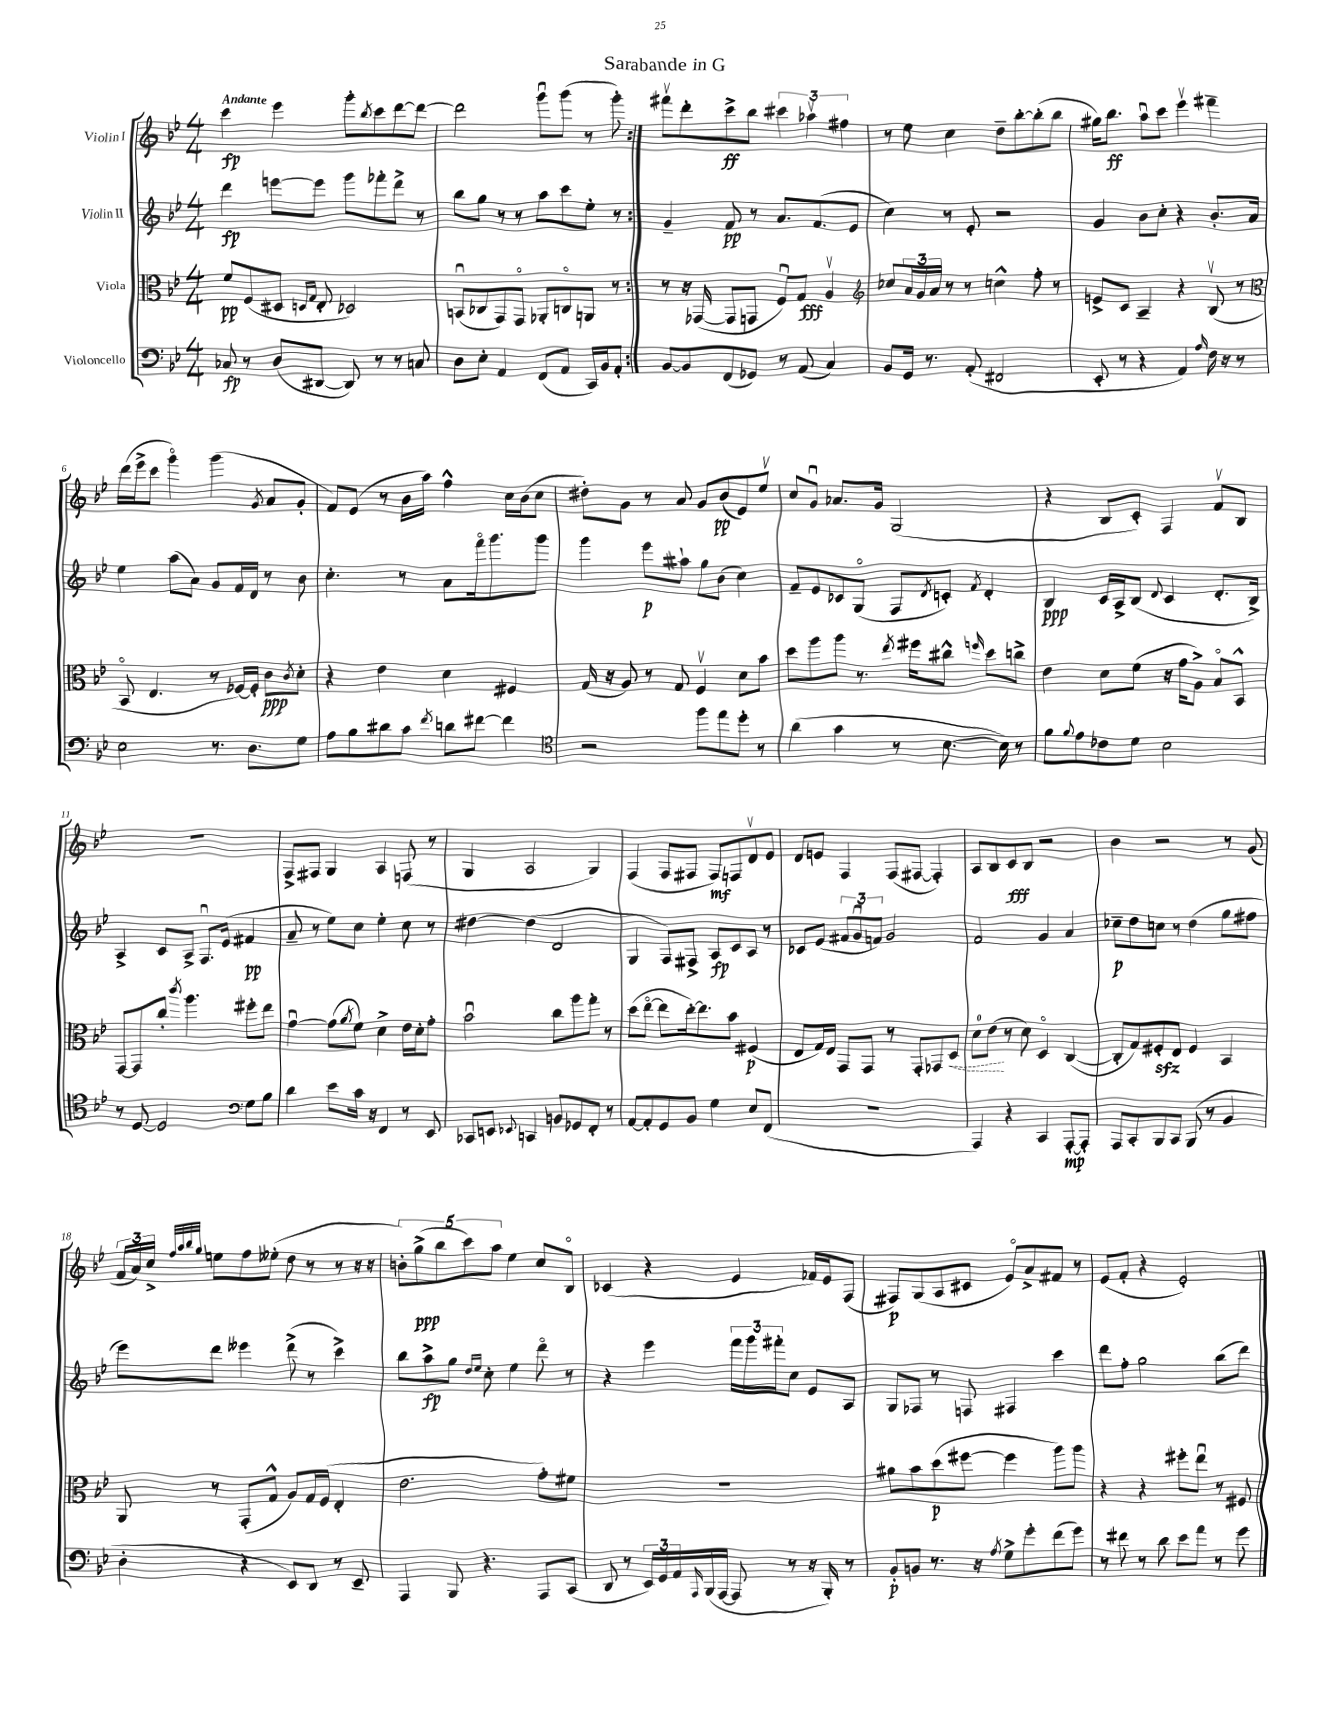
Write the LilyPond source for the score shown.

\header { title = "Sarabande in G" }
<<
\new StaffGroup <<
\new Staff = "s0" \with { instrumentName = "Violin I" } {
    \clef treble \key bes \major \numericTimeSignature \time 4/4 \tempo "Andante"
    \repeat volta 2 { c'''4\fp ees'''4 g'''8-. \acciaccatura { bes''8 } c'''8 d'''8~ d'''8~ |
    d'''2 g'''8\downbow g'''8( r8 g'''8-.) | }
    fis'''8\upbow d'''8-. c'''8->\ff bes''8 \tuplet 3/2 { cis'''4 aes''4\upbow fis''4 } |
    r8 ees''8 c''4 d''8-- bes''8~-. bes''8-.( bes''8 |
    gis''16) bes''8.\ff a''8\downbow c'''8 ees'''4\upbow fis'''4-- |
    d'''16( ees'''16-> c'''8 g'''4\flageolet) g'''4( \acciaccatura { g'8 } a'8 g'8-. |
    f'8) ees'8( r8 bes'16 a''16) f''4-^ c''16 bes'16( c''8 |
    dis''8-.) g'8 r8 a'8 g'8 bes'8\pp( ees'8) ees''8\upbow |
    c''8 g'8\downbow aes'8. g'16 g2( |
    r4 bes8 c'8-.) f4 f'8\upbow bes8 |
    R1 |
    f8-> fis8 g4 a4 f8( r8 |
    g4 a2 g4) |
    f4( f8 fis8 fis8\mf) f8 d'8\upbow ees'8 |
    d'8 e'8 f4 f8( fis8~ fis4-.) |
    a8 bes8 c'8\fff bes8 r2 |
    bes'4 r2 r8 g'8( |
    \tuplet 3/2 { f'16 a'16) c''16-> } \grace { f''32 a''32 bes''32 g''32 } e''8 f''8 eeses''8-.( d''8 r8 r8 r16 r16 |
    \tuplet 5/4 { b'8-.) g''8->\ppp( bes''8 c'''8) a''8 } ees''4 c''8 bes8\flageolet |
    ces'4( r4 ees'4 fes'16) ees'16 f8( |
    fis8\p) g8( a8 cis'8 ees'8\flageolet) a'8-> fis'8 r8 |
    ees'8( f'8-. r4 ees'2-.) \bar "|." |
}
\new Staff = "s1" \with { instrumentName = "Violin II" } {
    \clef treble \key bes \major \numericTimeSignature \time 4/4
    \repeat volta 2 { d'''4\fp e'''8~ e'''8 g'''8 fes'''8-. d'''8-> r8 |
    bes''8 g''8 r8 r8 a''8 c'''8 ees''8-. r8 | }
    g'4-- f'8\pp r8 a'8. f'8.( ees'8 |
    c''4) r8 ees'8-. r2 |
    g'4 bes'8 c''8-. r4 bes'8.-. a'16 |
    ees''4 a''8( a'8) g'8 f'16 d'16 r8 bes'8 |
    c''4.-. r8 a'8 f'''16\flageolet g'''8. g'''8 |
    g'''4 ees'''8\p ais''8-! g''8 bes'8( c''4) |
    f'8-- ees'8 ces'8 g8\flageolet( f8 \acciaccatura { d'8 } c'8-.) \acciaccatura { f'8 } d'4-. |
    bes4\ppp c'16 a16-> bes8( \appoggiatura { d'8 } c'4 d'8.-. bes16->) |
    a4-> c'8 a8-> f8.\downbow ees'16( fis'4\pp |
    a'8-- r8 ees''8) c''8 ees''4-. c''8 r8 |
    dis''4~ dis''4( d'2 |
    g4 f8) fis8-> a8\fp c'8 a8 r8 |
    ces'8 ees'8( \tuplet 3/2 { fis'8 g'8\downbow f'8) } g'2 |
    f'2 g'4 a'4 |
    ces''8--\p d''8 c''8 r8 d''4( g''8 fis''8 |
    ees'''8) d'''8 eeses'''4 d'''8->( r8 c'''4->) |
    bes''8 a''8->\fp g''8 \grace { d''16 ees''16 } c''8-. ees''4 d'''8\flageolet r8 |
    r4 ees'''4 \tuplet 3/2 { f'''16 g'''16 fis'''16-. } c''8 ees'8 a8 |
    g8 fes8 r8 f8 fis4 c'''4 |
    d'''8 f''8-. g''2 bes''8( d'''8) \bar "|." |
}
\new Staff = "s2" \with { instrumentName = "Viola" } {
    \clef alto \key bes \major \numericTimeSignature \time 4/4
    \repeat volta 2 { f'8\pp f8( dis8 \grace { d16 g16 } ees8-. des2) |
    b,8\downbow( ces8 g,8) g,8\flageolet aes,8-. c8\flageolet a,8 r8 | }
    r8 r16 ges,16~( ges,8 g,8 f8\downbow) g8\fff a4\upbow |
    \clef treble ces''8 \tuplet 3/2 { a'16 g'16 a'16 } r8 r8 c''4-^ f''8-. r8 |
    e'8-> c'8 a4-- r4 bes8\upbow( r8 |
    \clef alto bes,8\flageolet ees4. r8 fes16~) fes16-. c'8\ppp \acciaccatura { c'8 } d'8-. |
    r4 ees'4 d'4 fis4 |
    g16( r16 a8) r8 g8 f4\upbow d'8 bes'8 |
    d''8 a''8 a''8 r8. \acciaccatura { ees''8 } fis''16 cis''8-^ \grace { f''16 } d''8 c''8-> |
    ees'4 d'8 f'8( r16 g'16 a8->) bes8\flageolet bes,8-^ |
    g,8~ g,8 c''8-. \acciaccatura { c'''8 } a''4. fis''8-. ees''8 |
    g'4~\downbow g'8( \acciaccatura { a'8 } f'8) d'4-> ees'16 d'16-. g'8-. |
    bes'2\downbow c''8 a''8 g''8-. r8 |
    d''8( ees''8~\flageolet ees''8 ees''16~-.) ees''8. bes'8 fis4\p( |
    ees8 g16) ees16 g,8 g,8 r8 g,8-. ges,8 \once \override Hairpin.style = #'dashed-line d8\< |
    d'8-0 ees'8\!( r8 d'8) d4\flageolet c4~( |
    c8-. g8) fis8-.\sfz ees8 fis4 bes,4 |
    a,8 r8 g,8-.( g8-^ a8) g16 f16( ees4-. |
    ees'2. g'8-.) fis'8 |
    R1 |
    ais'8 bes'8 d''8\p( fis''8~ fis''4 a''8) a''8 |
    r4 r4 fis''8-. ees''8\downbow r8 fis8 \bar "|." |
}
\new Staff = "s3" \with { instrumentName = "Violoncello" } {
    \clef bass \key bes \major \numericTimeSignature \time 4/4
    \repeat volta 2 { ces8\fp r8 d8( dis,8~ dis,8) r8 r8 c8 |
    d8 ees8-. a,4 f,8( a,8 c,16) bes,16 a,8-. | }
    bes,8~ bes,8 f,8( ges,8) r8 a,8( c4) |
    bes,8 g,16 r8. a,8-.( fis,2 |
    ees,8-. r8 r4 a,4) \grace { a16 } f16 r16 r8 |
    ees2 r8. d8. g8 |
    a8 bes8 dis'8 c'8 \acciaccatura { f'8 } d'8 fis'8~ fis'4 |
    \clef tenor r2 f''8 ees''8 d''8-. r8 |
    a'4( g'4 r8 bes8.~ bes16) r8 |
    f'8 \appoggiatura { f'8 } ees'8 ces'8 d'8 bes2 |
    r8 d8~ d2 \clef bass g8 bes8 |
    d'4 ees'8 c'16 r16 f,4 r8 ees,8 |
    ces,8 e,8 \appoggiatura { ees,8 } c,4 b,8 ges,8 f,8-. r8 |
    a,8~ a,8-. g,8 bes,8 g4 ees8 f,8( |
    R1 |
    a,,4) r4 c,4 a,,8~-.\mp a,,8-. |
    a,,8 c,8-. bes,,8 c,8 bes,,8( r8 bes,4 |
    d4-. r4 ees,8) d,8 r8 ees,8-- |
    a,,4 bes,,8 r4. a,,8 c,8( |
    d,8 r8 \tuplet 3/2 { ees,16) g,16 a,16 } \grace { a,,16 } bes,,16( a,,16~ a,,8 r8 r16 bes,,16-.) r8 |
    bes,8-.\p b,8 r8. r16 \acciaccatura { a8 } g8-> g'8-. f'8( g'8) |
    r8 fis'8 r8 d'8 ees'8 a'8 r8 g'8 \bar "|." |
}
>>
>>
